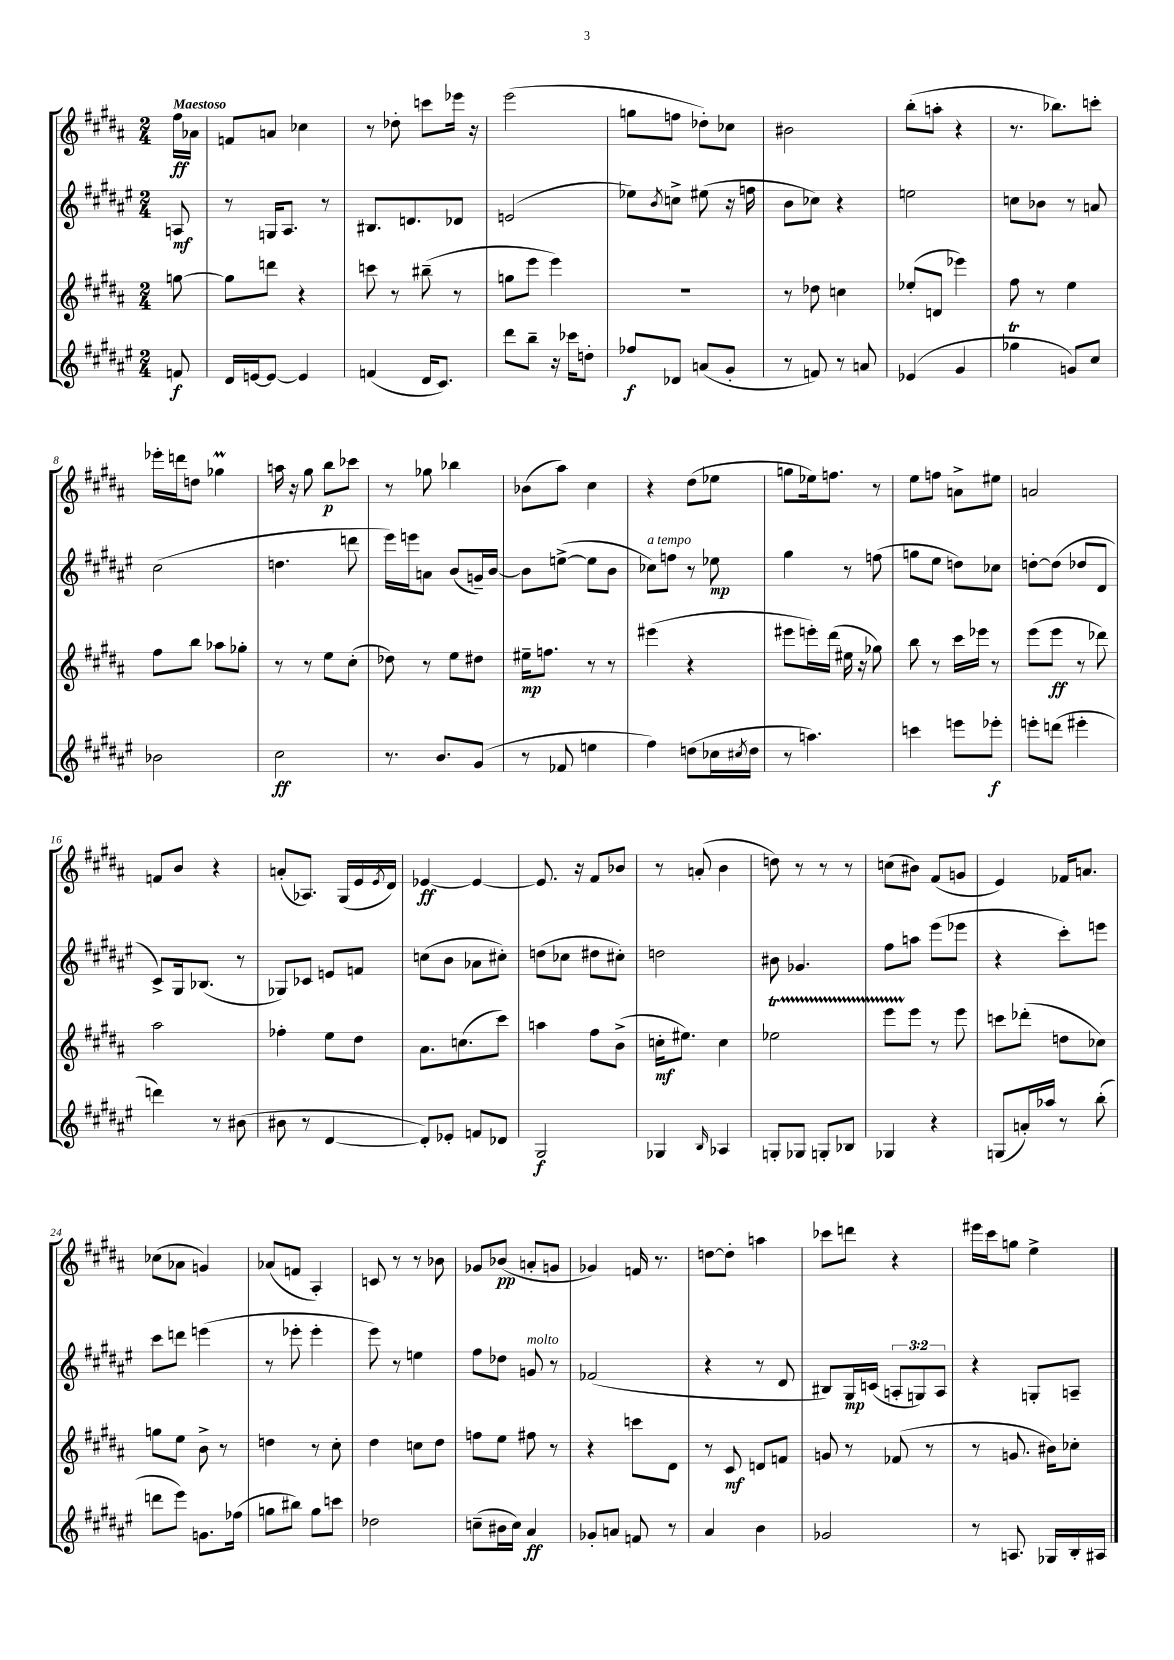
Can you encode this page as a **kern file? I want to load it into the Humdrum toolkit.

**kern	**kern	**kern	**kern
*staff4	*staff3	*staff2	*staff1
*clefG2	*clefG2	*clefG2	*clefG2
*k[f#c#g#d#a#e#]	*k[f#c#g#d#a#]	*k[f#c#g#d#a#e#]	*k[f#c#g#d#a#]
*M2/4	*M2/4	*M2/4	*M2/4
8f	[8gg	8A	16ff#
.	.	.	16a-
=	=	=	=
16d#	8gg]	8r	8f
[16e	.	.	.
8e_	8ddd	16G	8a
.	.	8.A#	.
4e]	4r	.	4cc-
.	.	8r	.
=	=	=	=
(4f	8ccc	8.B#	8r
.	8r	.	8dd-'
.	.	8.d	.
16d#	(8bb#~	.	8ccc
8.c#)	.	.	.
.	8r	8d-	16eee-
.	.	.	16r
=	=	=	=
8ddd#	8gg	(2e	(2eee
8bb~	8eee	.	.
16r	4eee)	.	.
16ccc-	.	.	.
8dd'	.	.	.
=	=	=	=
8ff-	2r	8ee-)	8gg
.	.	8qb	.
8d-	.	8cc^	8ff
(8a	.	(8ee#	8dd-')
8g#'	.	16r	8cc-
.	.	16ff	.
=	=	=	=
8r	8r	8b	2b#
8f)	8dd-	8cc-)	.
8r	4cc	4r	.
8a	.	.	.
=	=	=	=
(4e-	(8ee-'	2ee	(8bb'
.	8d	.	8aa'
4g#	4eee-)	.	4r
=	=	=	=
4gg-	8ff#	8cc	8.r
.	8r	8b-	.
.	.	.	8.bb-)
8g)	4ee	8r	.
8cc#	.	8a	8ccc'
=	=	=	=
2b-	8ff#	(2cc#	16eee-'
.	.	.	16ddd
.	8bb	.	8dd
.	8aa-	.	4gg-
.	8gg-'	.	.
=	=	=	=
2cc#	8r	4.dd	16aa
.	.	.	16r
.	8r	.	8gg#
.	8ee	.	8bb
.	(8cc#'	8ddd	8ccc-
=	=	=	=
8.r	8dd-)	16eee#)	8r
.	.	16eee	.
.	8r	8a	8gg-
8.b	.	.	.
.	8ee	(8b	4bb-
(8g#	8dd#	16g~)	.
.	.	[16b	.
=	=	=	=
8r	16ee#~	8b]	(8b-
.	8.ff	.	.
8f-	.	([8ee^	8aa#)
4ee	8r	8ee]	4cc#
.	8r	8b	.
=	=	=	=
4ff#)	(4eee#	8cc-)	4r
.	.	8ff	.
(8dd	4r	8r	(8dd#
16cc-	.	8ee-	8ee-
8qcc#	.	.	.
16dd	.	.	.
=	=	=	=
8r	8eee#	4gg#	8gg
4.aa)	16eee')	.	16ee-)
.	(16ddd#	.	8.ff
.	16ee#	8r	.
.	16r	.	.
.	8gg-)	(8ff	8r
=	=	=	=
4ccc	8bb	8gg	8ee
.	8r	8ee#	8ff
8eee	16ccc#	8dd)	8a^
.	16eee-	.	.
8eee-'	8r	8cc-	8ee#
=	=	=	=
8eee'	(8eee	[8dd'	2a
(8ddd	8eee	(8dd]	.
4eee#'	8r	8dd-	.
.	8ddd-)	8d#	.
=	=	=	=
4ddd)	2aa#	8c#^)	8f
.	.	16G#	8b
.	.	(8.B-	.
8r	.	.	4r
(8b#	.	8r	.
=	=	=	=
8b#	4ff-'	8G-)	(8a'
8r	.	8c-	8.A-)
[4d#	8ee	8e	.
.	.	.	(16G#
.	8dd#	8f	16e
.	.	.	8qe
.	.	.	16d#)
=	=	=	=
8d#'])	8.a#	(8cc	[4e-
8e-'	.	8b	.
.	(8.cc	.	.
8f	.	8a-	4e-_
8d-	8ccc#)	8cc#')	.
=	=	=	=
2G#	4aa	(8dd	8.e-]
.	.	8cc-	.
.	.	.	16r
.	8ff#	8dd#	8f#
.	(8b^	8cc#')	8b-
=	=	=	=
4G-	16cc'	2dd	8r
.	8.ee#)	.	.
.	.	.	(8a'
16qqB	.	.	.
4A-	4cc	.	4b
=	=	=	=
8G'	2ee-	8b#	8dd)
8G-	.	4.g-	8r
8G'	.	.	8r
8B-	.	.	8r
=	=	=	=
4G-	8eee	8ff#	(8cc
.	8eee	8aa	8b#)
4r	8r	(8eee#	(8f#
.	8eee	8eee-	8g
=	=	=	=
(8G	8ccc	4r	4e)
16a')	(8ddd-'	.	.
16aa-	.	.	.
8r	8dd	8ccc#')	16f-
.	.	.	8.a
(8bb'	8cc-)	8eee	.
=	=	=	=
8ddd	8gg	8ccc#	(8cc-
8eee#)	8ee	8ddd	8a-
8.g	8b^	(4eee	4g)
.	8r	.	.
(16ff-	.	.	.
=	=	=	=
8gg	4dd	8r	(8a-
8bb#)	.	8eee-'	8f
8gg	8r	4eee-'	4A#')
8ccc	8cc#'	.	.
=	=	=	=
2dd-	4dd#	8eee#)	8c
.	.	8r	8r
.	8cc	4ee	8r
.	8dd#	.	8b-
=	=	=	=
(8cc~	8ff	8ff#	8g-
16b#	8ee	8dd-	(8b-
16cc)	.	.	.
4a#	8ff#	8g	8a'
.	8r	8r	8g
=	=	=	=
8g-'	4r	(2f-	4g-)
8a	.	.	.
8f	8ccc	.	16f
.	.	.	8.r
8r	8d#	.	.
=	=	=	=
4a#	8r	4r	[8dd
.	8c#	.	8dd']
4b	8d	8r	4aa
.	8f	8d#	.
=	=	=	=
2g-	8g	8B#)	8ccc-
.	8r	16G#	8ddd
.	.	(16c	.
.	(8f-	12A'	4r
.	.	12G)	.
.	8r	.	.
.	.	12A	.
=	=	=	=
8r	8r	4r	16eee#
.	.	.	16ccc#
8.A	8.g	.	8gg
.	.	8G'	4ee^
16G-	16b#)	.	.
16B'	8cc-'	8A~	.
16A#	.	.	.
==	==	==	==
*-	*-	*-	*-
